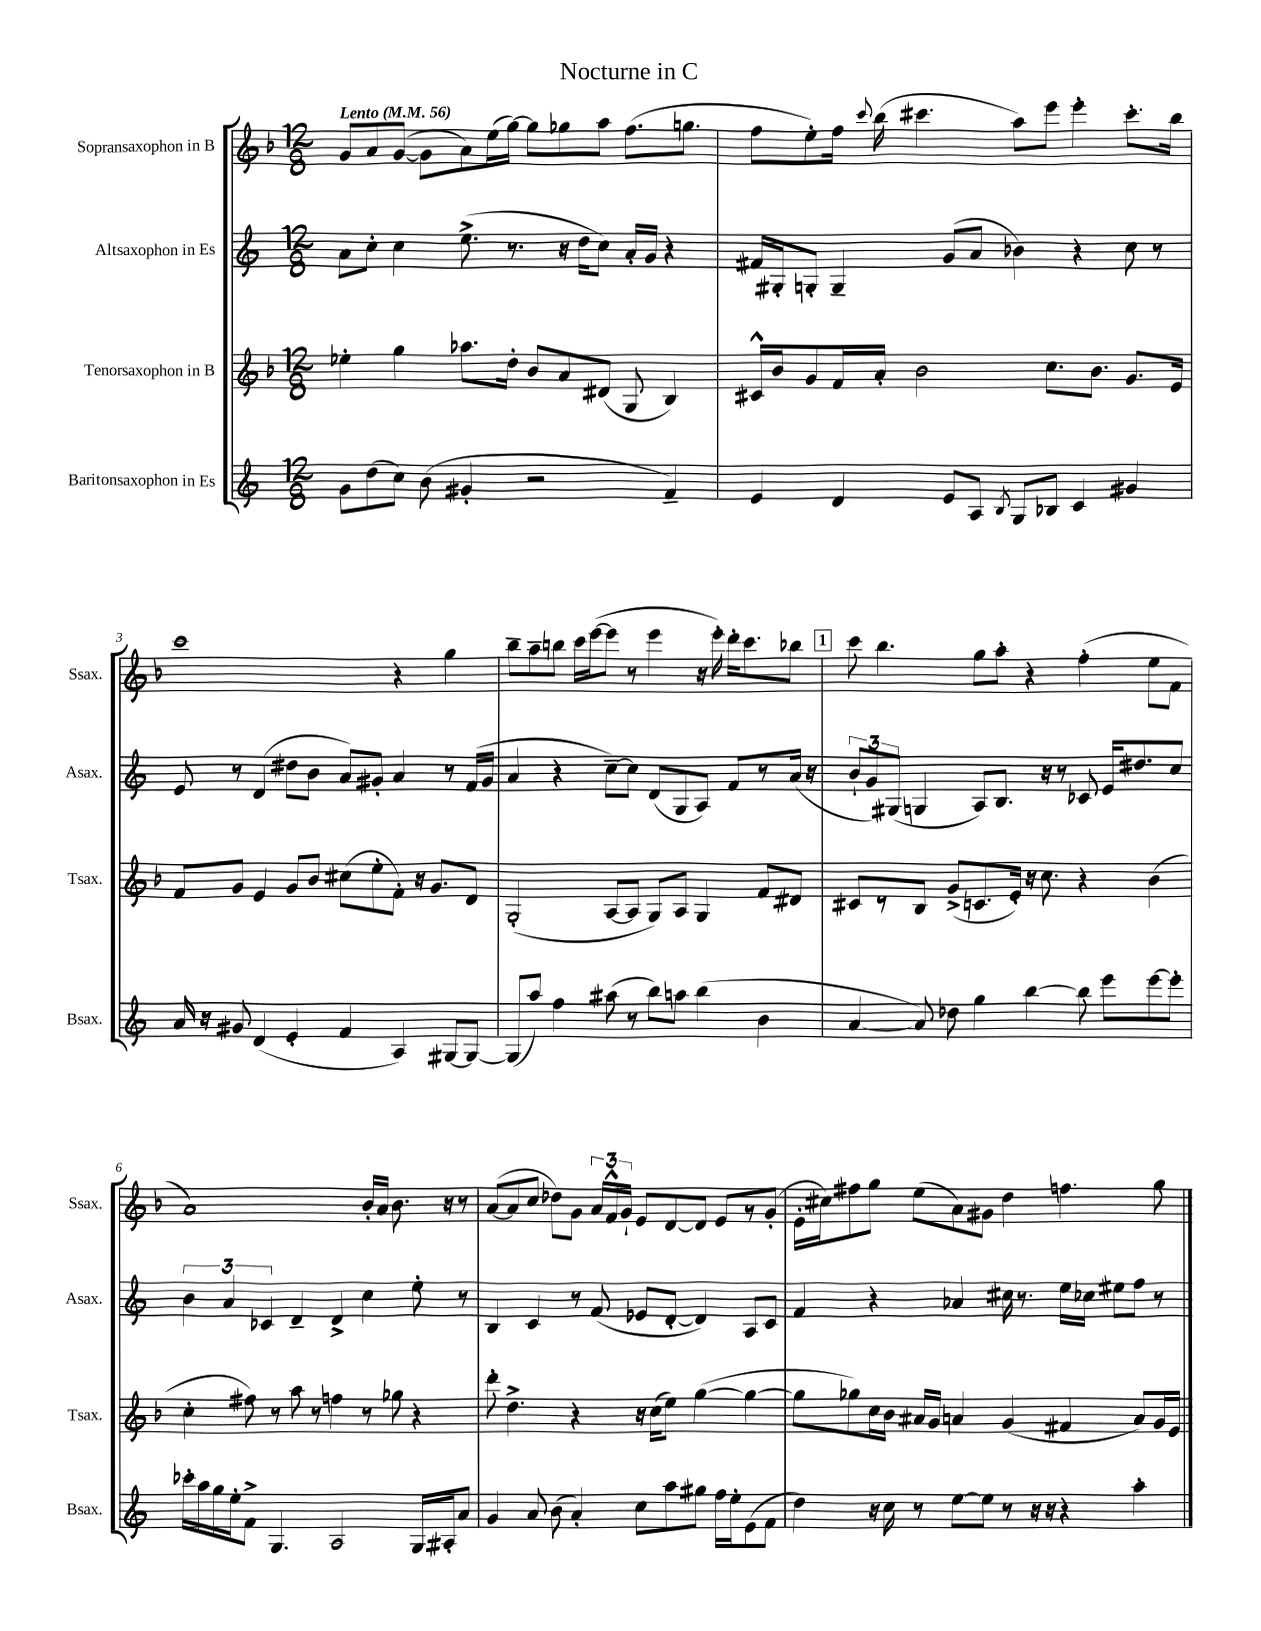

**kern	**kern	**kern	**kern
*staff4	*staff3	*staff2	*staff1
*clefG2	*clefG2	*clefG2	*clefG2
*k[]	*k[b-]	*k[]	*k[b-]
*M12/8	*M12/8	*M12/8	*M12/8
*MM56	*MM56	*MM56	*MM56
8g	4ee-'	8a	8g
(8dd	.	8cc'	8a
8cc)	4gg	4cc	([8g
(8b	.	.	8g]
4g#'	8.aa-	(8.ee^	8a)
.	.	.	(16ee
.	16dd'	8.r	[16gg)
2r	8b-	.	8gg]
.	8a	16r	8gg-
.	.	16dd	.
.	(8d#	8cc)	8aa
.	8G	16a'	(8.ff
.	.	16g	.
4f~)	4B-)	4r	.
.	.	.	8.gg
=	=	=	=
4e	16c#^^	16f#	8ff
.	16b-	16G#'	.
.	8g	8G'	8ee')
4d	16f	4G~	16ff
.	.	.	8qqccc
.	16a'	.	(16bb-
.	2b-	.	4.ccc#
8e	.	(8g	.
8A	.	8a	.
8qB	.	.	.
8G	.	4b-)	8aa)
8B-	8.cc	.	8eee
4c	.	4r	4eee'
.	8.b-	.	.
4g#	8.g	8cc	8.ccc#'
.	.	8r	.
.	16e	.	16bb-
=	=	=	=
16a	8f	8e	1ccc
16r	.	.	.
8g#	8g	8r	.
(4d	4e	(4d	.
4e'	8g	8dd#	.
.	8b-	8b	.
4f	(8cc#	8a)	.
.	8ee'	8g#'	.
4A)	8f')	4a	4r
.	16r	.	.
.	8.g	.	.
[8G#	.	8r	4gg
8G#_	8d	(16f	.
.	.	16g#	.
=	=	=	=
(8G#]	(2G'	4a	8bb-~
8aa)	.	.	8aa~
4ff	.	4r	8bb
.	.	.	16ccc
.	.	.	([16eee
(8aa#	[8A	[8cc~)	8eee]
8r	8A]	8cc]	8r
8bb)	8G)	(8d	4eee
8aa	8A	8G	.
(4bb	4G	8A)	16r
.	.	.	16eee')
.	.	8f	16ddd'
.	.	.	8.ccc
4b	8f	8r	.
.	8d#	(16a	8bb-
.	.	16r	.
=	=	=	=
[4a	8c#	12b`	8ccc
.	.	12g)	.
.	8r	.	4.bb-
.	.	(12G#	.
8a])	8B-	4G	.
8dd-	(8g^	.	.
4gg	8.c	8A)	8gg
.	.	8.B	8aa'
.	16e')	.	.
[4bb	16r	.	4r
.	8.cc	16r	.
.	.	8r	.
8bb]	4r	8c-	(4ff'
8eee	.	16e	.
.	.	8.dd#	.
[8eee	(4b-	.	8ee
8eee']	.	8cc	8f
=	=	=	=
16ccc-'	4cc'	6b	1a)
16aa	.	.	.
16gg	.	.	.
.	.	6a	.
16ee'	.	.	.
8f^	8ff#)	.	.
.	.	6c-	.
4.G	8r	.	.
.	8aa	4d~	.
.	8r	.	.
2A	4ff	4d^	.
.	8r	4cc	16b-'
.	.	.	16a
.	8gg-	.	8.b-
16G	4r	8ee'	.
16A#'	.	.	16r
8a	.	8r	8r
=	=	=	=
4g	8ddd'	4B	([8a
.	4.dd^	.	8a]
8a	.	4c	8cc
(8b	.	.	8dd-)
4a')	4r	8r	8g
.	.	(8f	24a
.	.	.	24f^^
.	.	.	24g`
8cc	16r	8e-	8e
.	(16cc	.	.
8aa	8ee)	[8d'	[8d
8gg#	([4gg	4d])	8d]
16ff	.	.	8e
16ee'	.	.	.
(8e	4gg_	8A	8r
8f	.	8c	(8g'
=	=	=	=
4dd)	8gg]	4f	16e'
.	.	.	16cc#)
.	8gg-)	.	8ff#
16r	16cc	4r	8gg
16cc	16b-	.	.
8r	16a#	.	(8ee
.	16g	.	.
[8ee	4a	4a-	8a)
8ee]	.	.	8g#
8r	(4g	16cc#	4dd
.	.	8.r	.
16r	.	.	.
16r	.	.	.
4r	4f#	16ee	4.ff
.	.	16cc-	.
.	.	8ee#	.
4aa'	8a)	8ff	.
.	16g	8r	8gg
.	16e	.	.
==	==	==	==
*-	*-	*-	*-
